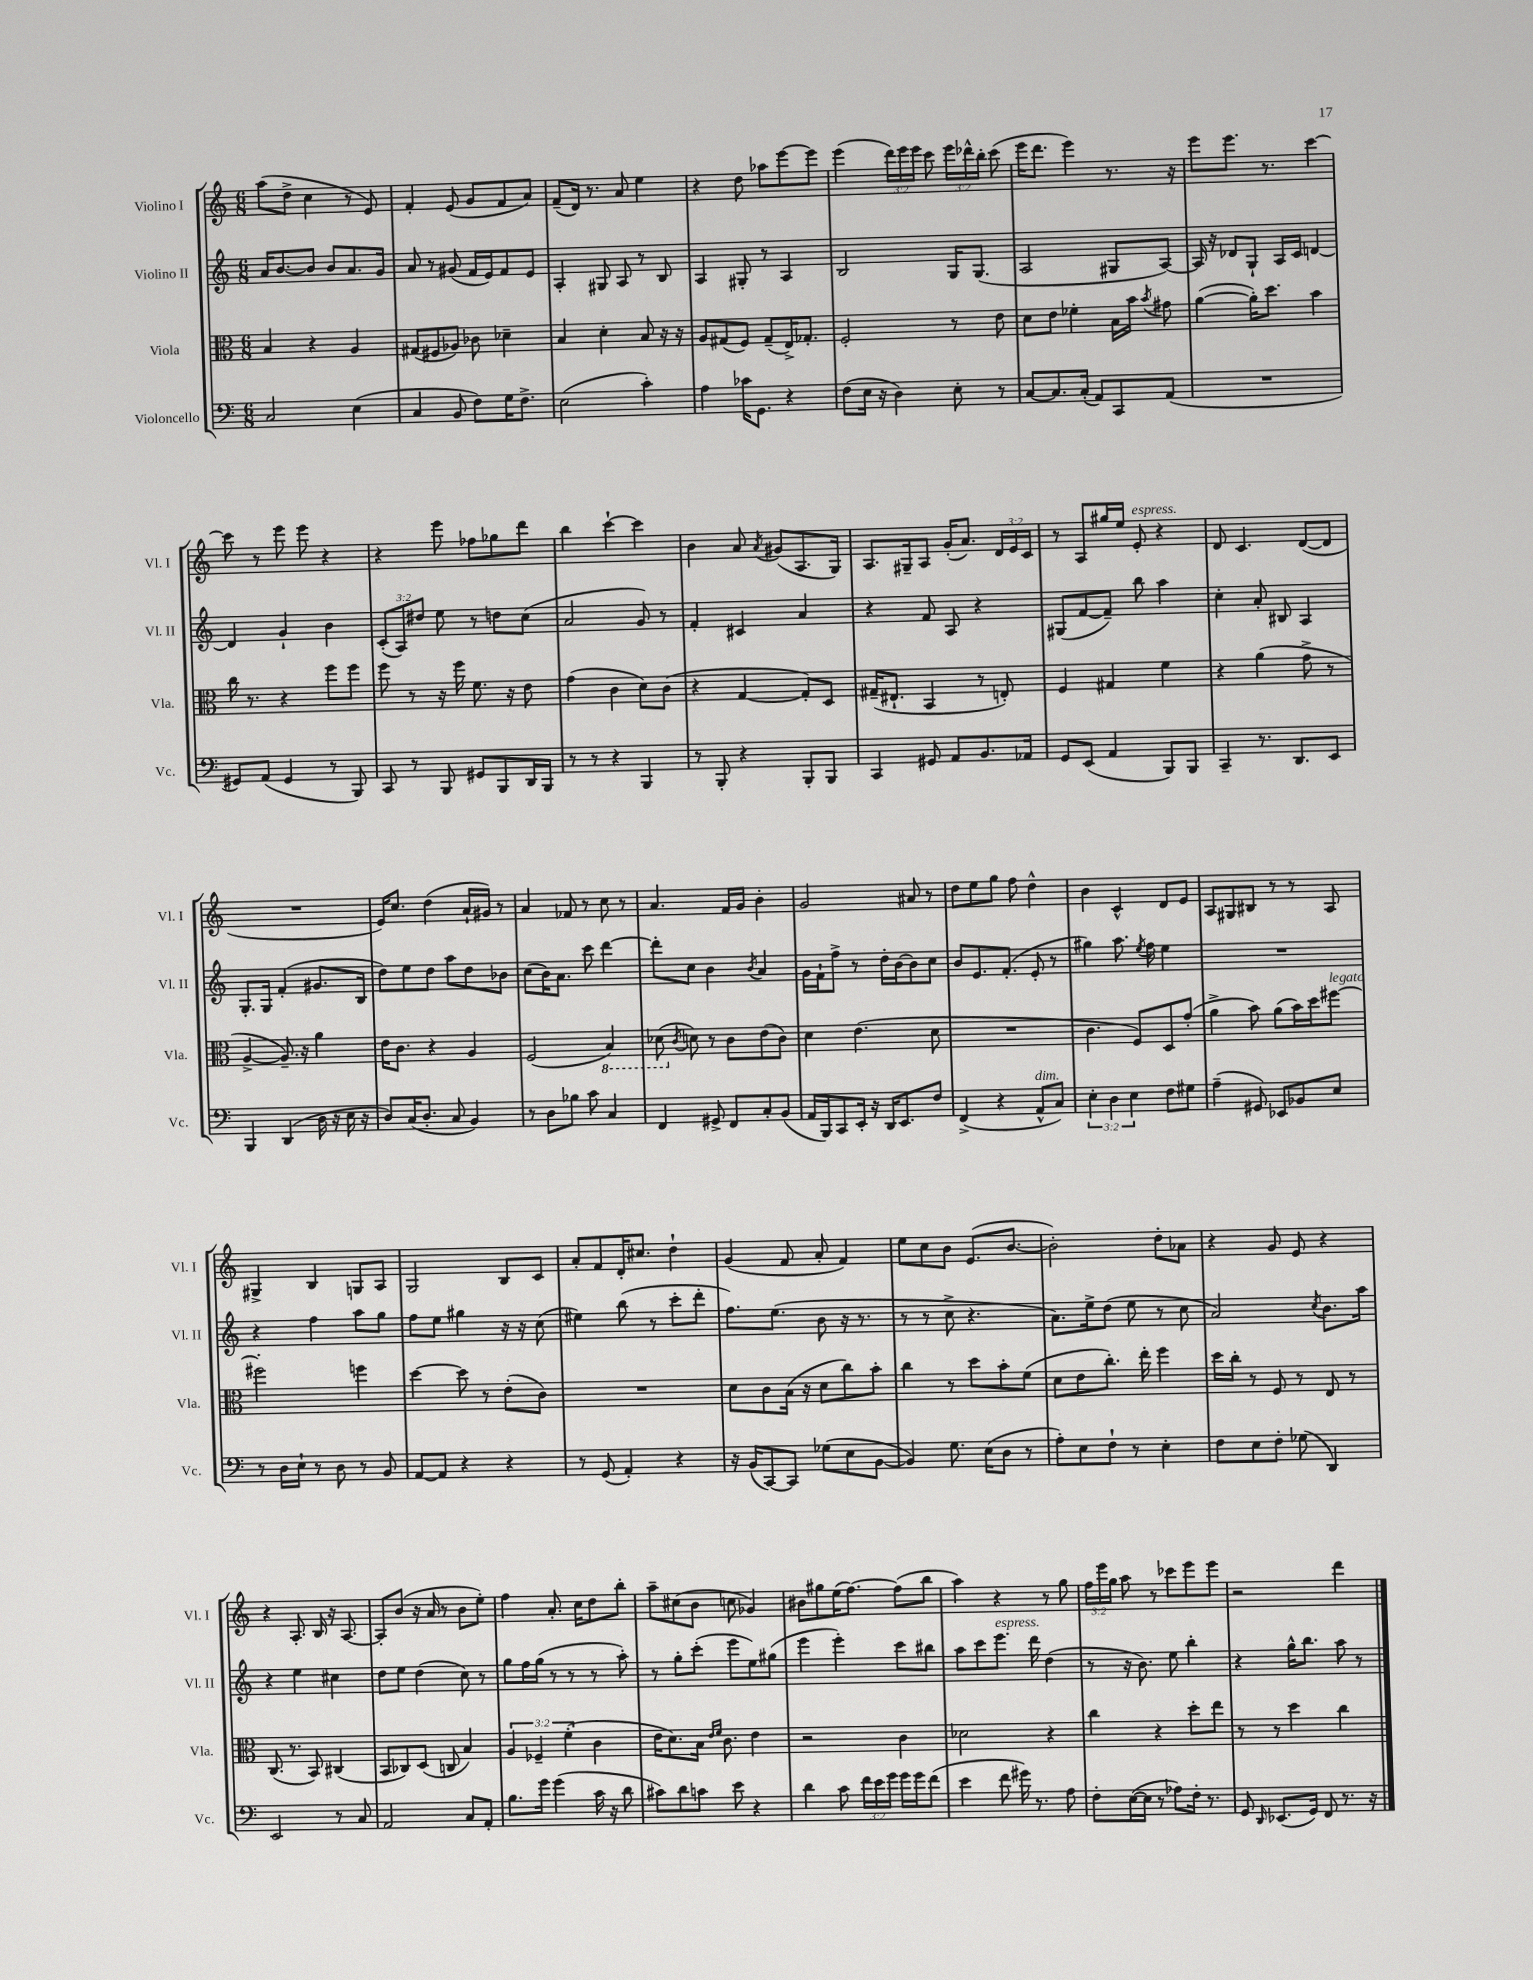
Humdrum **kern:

**kern	**kern	**kern	**kern
*staff4	*staff3	*staff2	*staff1
*clefF4	*clefC3	*clefG2	*clefG2
*k[]	*k[]	*k[]	*k[]
*M6/8	*M6/8	*M6/8	*M6/8
2C/	4B/	16a/LK	(8aa\L
.	.	[8.b/	.
.	.	.	8dd^\J
.	4r	8b/]J	4cc\
.	.	8b/L	.
(4E\	4A/	8.a/	8r
.	.	.	8e/)
.	.	16g/Jk	.
=	=	=	=
4C/	(8G#/L	8a/	4f'/
.	8F#/	8r	.
8BB/	8A-/J)	(8g#/	(8e/
8F\L)	8c-\	16f/LL	8g/L
.	.	16e/J)	.
16G\K	4d-~\	8f/	8f/
8.F^\J	.	.	.
.	.	8e/J	8a/J)
=	=	=	=
(2E\	4B/	4A'/	(8f~/L
.	.	.	16d/Jk)
.	.	.	8.r
.	4d'\	8G#/	.
.	.	8A/	8a/
4c'\)	8B/	8r	4ee\
.	16r	8B/	.
.	16r	.	.
=	=	=	=
4A\	8A/L	4A/	4r
.	(8G#/	.	.
16c-\LK	8F/J)	8G#'/	8dd\
8.GG\J	.	.	.
.	(8G#~/L	8r	8aa-\L
4r	16E^/K)	4A/	[8eee\
.	8.G-'/J	.	.
.	.	.	8eee\]J
=	=	=	=
(8F\L	2F'/	2B/	(4eee\
16E\Jk	.	.	.
16r	.	.	.
4D\)	.	.	24ddd\LL)
.	.	.	24eee\
.	.	.	24eee\JJ
.	.	.	8ccc\
8E'\	8r	16G/LK	24eee\LL
.	.	.	24ddd-^^\
.	.	(8.G/J	.
.	.	.	24bb'\JJ
8r	8e\	.	(8ccc\
=	=	=	=
[8C/L	8d\L	2A/	16eee\LK
.	.	.	8.ddd\J
8.C/]	8e\J	.	.
.	4f-'\	.	4eee\)
(16C'/Jk	.	.	.
8AA/L)	.	.	.
8CC/	16B\LL	8G#/L	8.r
.	16b\JJ	.	.
.	8qb/	.	.
(8AA/J	8g#\	[8A/J)	.
.	.	.	16r
=	=	=	=
2.r	([4a\	16A/]	8eee\L
.	.	16r	.
.	.	8d-/L	8.eee\J
.	16a'\]LK)	8G`/J	.
.	8.dd\J	.	8.r
.	.	16A/LL	.
.	.	16c/JJ	.
.	4b\	[4d/	[4ccc\
=	=	=	=
8GG#/L)	16cc\	4d/]	8ccc\]
.	8.r	.	.
(8AA/J	.	.	8r
4GG#/	4r	4g`/	8eee\
.	.	.	8eee\
8r	8ff\L	4b\	4r
8BBB/)	8ff\J	.	.
=	=	=	=
8CC/	8ff\	(12c'/L	4r
.	.	12A/)	.
8r	8r	.	.
.	.	12dd#/J	.
8BBB/	16r	8ee\	8eee\
.	16ff\	.	.
8GG#/L	8.f\	8r	8ff-\L
8BBB/	.	8dd\L	8gg-\
.	16r	.	.
16DD/L	8e\	(8cc\J	8ddd\J
16BBB/JJ	.	.	.
=	=	=	=
8r	(4g\	2a/	4bb\
8r	.	.	.
4r	4c\	.	[4ccc`\
4BBB/	8d\L)	8g/)	4ccc\]
.	(8c\J	8r	.
=	=	=	=
8r	4r	4f'/	4b\
8BBB'/	.	.	.
4r	[4G/	4c#/	8a/
.	.	.	8qa/
.	.	.	(8g#/L
8BBB'/L	8G'/]L)	4a/	8.A/
8BBB/J	8D/J	.	.
.	.	.	16G/Jk)
=	=	=	=
4CC/	(16G#~/LK	4r	8.A/L
.	8.E#`/J	.	.
.	.	.	16G#~/k
8GG#/	4BB/	8f/	8A/J
8AA/L	.	8A/	(16g'/LK
.	.	.	8.a/J)
8.BB/	8r	4r	.
.	8E'/)	.	24d/LL
.	.	.	24e/
16AA-/Jk	.	.	.
.	.	.	24c/JJ
=	=	=	=
8GG/L	4F/	(8G#/L	8r
(8EE/J	.	[8f/	8A/L
4AA/	4G#/	8f~/]J)	16gg#/L
.	.	.	16ee/JJ
.	.	8bb\	8e'/
8BBB/L)	4f\	4aa\	4r
8BBB/J	.	.	.
=	=	=	=
4CC~/	4r	4cc'\	8d/
.	.	.	4.c/
8.r	(4a\	8a'/	.
.	.	8B#/	.
8.DD/L	.	.	.
.	8g^\	4A/	([8d/L
8EE/J	8r	.	8d/]J
=	=	=	=
4BBB/	[4A^/	8.G'/L	2.r
.	.	16G/Jk	.
(4DD/	8.A~/])	(4f'/	.
.	16r	.	.
16D\	4a\	8.g#/L	.
16r	.	.	.
16E\	.	.	.
16r	.	16B/Jk	.
=	=	=	=
8D/L)	16e\LK	8dd\L)	16e/LK)
.	8.c\J	.	8.cc/J
(16C/K	.	8ee\	.
8.D'/J	.	.	.
.	4r	8dd\J	(4dd\
8C/	.	8aa\L	.
4BB/)	4A/	8dd\	16a`/LL
.	.	.	16g#/JJ)
.	.	8b-\J	8r
=	=	=	=
8r	(2F/	(8cc\L	4a/
8D\L	.	16b\K)	.
.	.	8.a\J	.
8B-\J	.	.	8f-/
8c\	.	8ccc\	8r
4C/	4BB/)	[4ddd\	8cc\
.	.	.	8r
=	=	=	=
4FF/	(8D-\	8ddd'\]L	4.a/
.	8qc/	.	.
.	8d\)	8cc\J	.
8GG#^/	8r	4b\	.
8FF/L	8c\L	.	16f/LL
.	.	.	16g/JJ
.	.	8qb/	.
8C'/	(8e\	4a/	4b'\
(8BB/J	8c\J)	.	.
=	=	=	=
16AA/LL	4d\	16g\LL	2g/
16BBB/J)	.	16f`\J	.
8CC/	.	8ff^\J	.
16EE'/Jk	(4.e\	8r	.
16r	.	.	.
16DD/LK	.	16dd'\LL	.
8.EE/	.	[16b\J	.
.	.	8b\]	8a#/
8F/J	8d\	8cc\J	8r
=	=	=	=
(4FF^/	2.r	8b/L	8dd\L
.	.	8.e/	8ee\
4r	.	.	8gg\J
.	.	(8.f'/J	.
.	.	.	8ff\
8AA^^/L	.	8e'/	4dd^^\
8C/J)	.	8r	.
=	=	=	=
6E'\	4.c\	4gg#\)	4b\
6D\	.	.	.
.	.	8.aa\	4c^^/
6E\	.	.	.
.	8F/L)	.	.
.	.	8qee/	.
.	.	16ff\	.
8F\L	8D/	4ee\	8d/L
8G#\J	(8g'/J	.	8e/J
=	=	=	=
(4A~\	4a^\	2.r	8A/L
.	.	.	8G#/
8GG#/)	8b\)	.	8B#/J
8EE-/L	(8a\L	.	8r
8BB-/	16b\L)	.	8r
.	16dd\J	.	.
8E/J	[8ff#\J	.	8A/
=	=	=	=
8r	2ff#'\]	4r	4G#^/
16D\LL	.	.	.
16E`\JJ	.	.	.
8r	.	4ff\	4B/
8D\	.	.	.
8r	4ff\	8aa\L	8G/L
8BB/	.	8gg\J	8A/J
=	=	=	=
[8AA/L	[4dd\	8ff\L	2G/
8AA/]J	.	8ee\J	.
4r	8dd\]	4gg#\	.
.	8r	.	.
4r	(8e'\L	16r	8B/L
.	.	16r	.
.	8c\J)	(8cc\	8c/J
=	=	=	=
8r	2.r	4ee#\)	8a'/L
(8GG/	.	.	8f/
4AA'/)	.	(8bb\	16d'/K
.	.	.	8.cc#/J
.	.	8r	.
4r	.	8ccc'\L	4dd`\
.	.	8ddd'\J	.
=	=	=	=
16r	8d\L	8.ff\L)	(4g/
(16BB/LK	.	.	.
[8CC/)	8c\	.	.
.	.	(8.ee\J	.
8CC/]J	(16B\Jk	.	8f/
.	16r	.	.
(8G-\L	8d\L	8b\	8a'/
8E\	8cc\)	16r	4f/)
.	.	8.r	.
[8BB\J	8b'\J	.	.
=	=	=	=
4BB/])	4cc\	8r	8ee\L
.	.	8r	8cc\
8.G\	8r	8cc^\	8b\J
.	8dd\L	4.r	(8.e/L
(16E\LK	.	.	.
8D\J	8b'\	.	.
.	.	.	[8.b/J
8r	(8f\J	.	.
=	=	=	=
8A'\L)	8d\L	8.a\L)	2b'\])
8E\	8e\	.	.
.	.	16ee^\k	.
8F`\J	8.cc'\J)	(8dd\J	.
8r	.	8ee\	.
.	16ee'\	.	.
4E'\	4ff\	8r	8dd'\L
.	.	8cc\	8a-\J
=	=	=	=
8F\L	16dd\LL	2a/)	4r
.	16cc'\JJ	.	.
8E\	8r	.	.
8F'\J	8F/	.	8g/
(8G-\	8r	.	8e/
.	.	8qcc/	.
4DD/)	8E/	8.b\L	4r
.	8r	.	.
.	.	16aa\Jk	.
=	=	=	=
2EE/	(8.C/	4r	4r
.	8.r	.	.
.	.	4ee\	8.A'/
.	8BB/)	.	.
.	.	.	16B/
8r	(4C#/	4cc#\	16r
.	.	.	[8.A/
8C/	.	.	.
=	=	=	=
2AA/	8BB/L	8dd\L	8A'/]L
.	8C-/)	8ee\J	(8b/J
.	(8D/J	(4dd\	16r
.	.	.	16a/
.	8C/	.	8r
8C/L	4B/)	8cc\)	8b\L
8AA'/J	.	8r	8ee'\J)
=	=	=	=
8.B\L	6A/	8gg\L	4ff\
.	.	16ff\L	.
.	6F-~/	.	.
16g\Jk	.	(16gg\JJ	.
(4g\	.	8r	8.a'/
.	(6f'\	.	.
.	.	8r	.
.	.	.	16cc\LK
16c\	4c\	8r	8dd\
16r	.	.	.
8d\	.	8aa'\)	8bb'\J
=	=	=	=
8c#\L)	16e\LK	8r	8aa~\L
.	8.d\)	.	.
8d\	.	8gg'\L	(8cc#\
8c\J	16B\Jk	(8ccc'\J	8b\J
.	16qqe/LL	.	.
.	16qqf/JJ	.	.
.	8.c\	.	.
8e\	.	8eee\L	8cc\
4r	4e\	8ee\)	4g-/)
.	.	(8gg#\J	.
=	=	=	=
4d\	2r	4eee\	8b#\L
.	.	.	8gg#\
8c\	.	4eee'\)	(16ee\K
.	.	.	[8.ff\J)
24f\LL	.	.	.
24e\	.	.	.
24g\JJ	.	.	.
16g\LL	4c\	8ccc\L	(8ff\]L
16g\J	.	.	.
(8f\J	.	8bb#\J	8bb\J
=	=	=	=
4e\	2d-\	8aa\L	4aa\)
.	.	8ccc\	.
8f\	.	8.eee\J	4r
16g#\)	.	.	.
8.r	.	16ddd\	.
.	4r	(4dd\	8r
8A\	.	.	8gg\
=	=	=	=
8F'\L	4cc\	8r	24ff\LL
.	.	.	24eee\
.	.	.	24gg\JJ
([16E\L	.	16r	8aa\
16E\]JJ	.	8.b\)	.
8r	4r	.	8r
8A-\L)	.	8ee\	8ccc-\L
16F'\Jk	8dd'\L	4bb'\	8eee\
8.r	.	.	.
.	8ee\J	.	8eee\J
=	=	=	=
8GG/	8r	4r	2r
16qqDD/	.	.	.
(8.EE-/L	8r	.	.
.	4dd\	16gg^^\LK	.
16GG/Jk)	.	8.bb\J	.
8FF/	.	.	.
8.r	4cc\	8aa\	4ddd\
.	.	8r	.
16r	.	.	.
==	==	==	==
*-	*-	*-	*-
